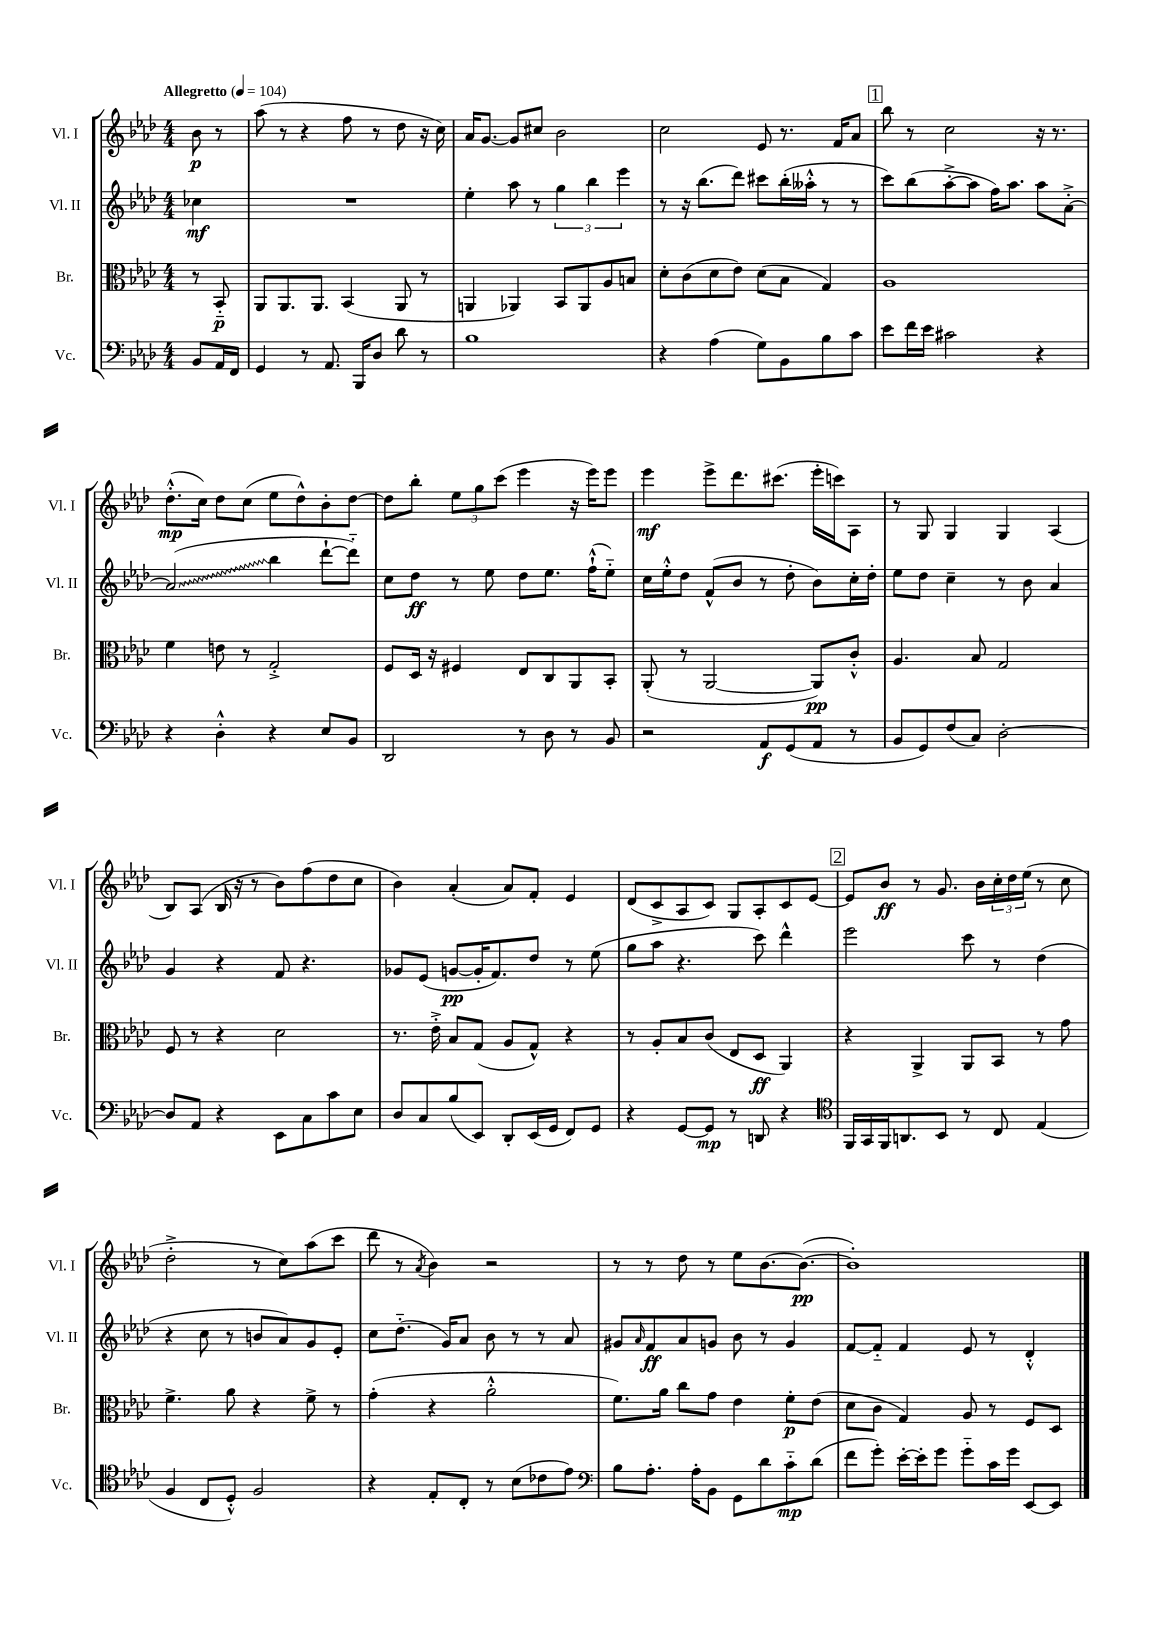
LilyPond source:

<<
\new StaffGroup <<
\new Staff = "s0" \with { instrumentName = "Vl. I" shortInstrumentName = "Vl. I" } {
    \clef treble \key aes \major \numericTimeSignature \time 4/4 \partial 4 \tempo "Allegretto" 4 = 104
    bes'8\p r8 |
    aes''8( r8 r4 f''8 r8 des''8 r16 c''16) |
    aes'16 g'8.~ g'8 cis''8 bes'2 |
    c''2 ees'8 r8. f'16 aes'8 |
    \mark \markup { \box "1" } bes''8 r8 c''2 r16 r8. |
    des''8.-.-^\mp( c''16) des''8 c''8( ees''8 des''8-^) bes'8-. des''8~ |
    des''8 bes''8-. \tuplet 3/2 { ees''8 g''8 c'''8( } ees'''4 r16 ees'''16) ees'''8 |
    ees'''4\mf ees'''8-> des'''8. cis'''8.( ees'''16-. c'''16) aes8 |
    r8 g8 g4 g4 aes4( |
    bes8) aes8( bes16 r16 r8 bes'8) f''8( des''8 c''8 |
    bes'4) aes'4-.( aes'8) f'8-. ees'4 |
    des'8( c'8-> aes8 c'8) g8 aes8-. c'8 ees'8~ |
    \mark \markup { \box "2" } ees'8 bes'8\ff r8 g'8. bes'16 \tuplet 3/2 { c''16-. des''16 ees''16( } r8 c''8 |
    des''2-.-> r8 c''8) aes''8( c'''8 |
    des'''8 r8 \acciaccatura { aes'8 } bes'4) r2 |
    r8 r8 des''8 r8 ees''8 bes'8.~ bes'8.~\pp( |
    bes'1-.) \bar "|." |
}
\new Staff = "s1" \with { instrumentName = "Vl. II" shortInstrumentName = "Vl. II" } {
    \clef treble \key aes \major \numericTimeSignature \time 4/4 \partial 4
    ces''4\mf |
    R1 |
    ees''4-. aes''8 r8 \tuplet 3/2 { g''4 bes''4 ees'''4 } |
    r8 r16 bes''8.( des'''8) cis'''8 bes''16-.( aeses''16-.-^ r8 r8 |
    \mark \markup { \box "1" } c'''8) bes''8( aes''8~-.-> aes''8 f''16) aes''8. aes''8 aes'8~-.-> |
    \once \override Glissando.style = #'zigzag aes'2\glissando( bes''4 des'''8~-! des'''8-_) |
    c''8 des''8\ff r8 ees''8 des''8 ees''8. f''16-!-^( ees''8-_) |
    c''16 ees''16-.-^ des''8 f'8-^( bes'8 r8 des''8-. bes'8) c''16-. des''16-. |
    ees''8 des''8 c''4-- r8 bes'8 aes'4 |
    g'4 r4 f'8 r4. |
    ges'8 ees'8( g'8~\pp g'16-. f'8.) des''8 r8 ees''8( |
    g''8 aes''8 r4. c'''8) des'''4-^ |
    \mark \markup { \box "2" } ees'''2 c'''8 r8 des''4( |
    r4 c''8 r8 b'8 aes'8) g'8 ees'8-. |
    c''8 des''8.-_( g'16) aes'8 bes'8 r8 r8 aes'8 |
    gis'8 \grace { aes'16 } f'8\ff aes'8 g'8 bes'8 r8 g'4 |
    f'8~ f'8-_ f'4 ees'8 r8 des'4-.-^ \bar "|." |
}
\new Staff = "s2" \with { instrumentName = "Br." shortInstrumentName = "Br." } {
    \clef alto \key aes \major \numericTimeSignature \time 4/4 \partial 4
    r8 bes,8-_\p |
    aes,8 aes,8. aes,8. bes,4( aes,8 r8 |
    a,4 aes,4) bes,8 aes,8 aes8 b8 |
    des'8-. c'8( des'8 ees'8) des'8( bes8 g4) |
    \mark \markup { \box "1" } aes1 |
    f'4 e'8 r8 g2-.-> |
    f8 des16 r16 fis4 ees8 c8 aes,8 bes,8-. |
    aes,8-.( r8 aes,2~ aes,8\pp) c'8-.-^ |
    aes4. bes8 g2 |
    f8 r8 r4 des'2 |
    r8. ees'16-.-> bes8 g8( aes8 g8-^) r4 |
    r8 aes8-. bes8 c'8( ees8 des8\ff aes,4) |
    \mark \markup { \box "2" } r4 aes,4-> aes,8 bes,8 r8 g'8 |
    f'4.-> aes'8 r4 f'8-> r8 |
    g'4-.( r4 aes'2-.-^ |
    f'8.) aes'16 c''8 g'8 ees'4 f'8-.\p ees'8( |
    des'8 c'8 g4) aes8 r8 f8 des8 \bar "|." |
}
\new Staff = "s3" \with { instrumentName = "Vc." shortInstrumentName = "Vc." } {
    \clef bass \key aes \major \numericTimeSignature \time 4/4 \partial 4
    bes,8 aes,16 f,16 |
    g,4 r8 aes,8. bes,,16 des8 des'8 r8 |
    bes1 |
    r4 aes4( g8) bes,8 bes8 c'8 |
    \mark \markup { \box "1" } ees'8 f'16 ees'16 cis'2 r4 |
    r4 des4-.-^ r4 ees8 bes,8 |
    des,2 r8 des8 r8 bes,8 |
    r2 aes,8\f g,8( aes,8 r8 |
    bes,8 g,8) f8( c8) des2~-. |
    des8 aes,8 r4 ees,8 c8 c'8 ees8 |
    des8 c8 bes8( ees,8) des,8-. ees,16( g,16 f,8) g,8 |
    r4 g,8~ g,8\mp r8 d,8 r4 |
    \mark \markup { \box "2" } \clef tenor f,16 g,16 f,16 a,8. bes,8 r8 c8 ees4( |
    f4 c8 des8-.-^) f2 |
    r4 ees8-. c8-. r8 bes8( ces'8 ees'8) |
    \clef bass bes8 aes8.-. aes16-. bes,8 g,8 des'8 c'8-_\mp des'8( |
    f'8 g'8-.) ees'16~-. ees'16-. g'8 g'8-_ c'16 g'16 ees,8~ ees,8 \bar "|." |
}
>>
>>
\layout { \context { \Score \remove "Bar_number_engraver" } }
